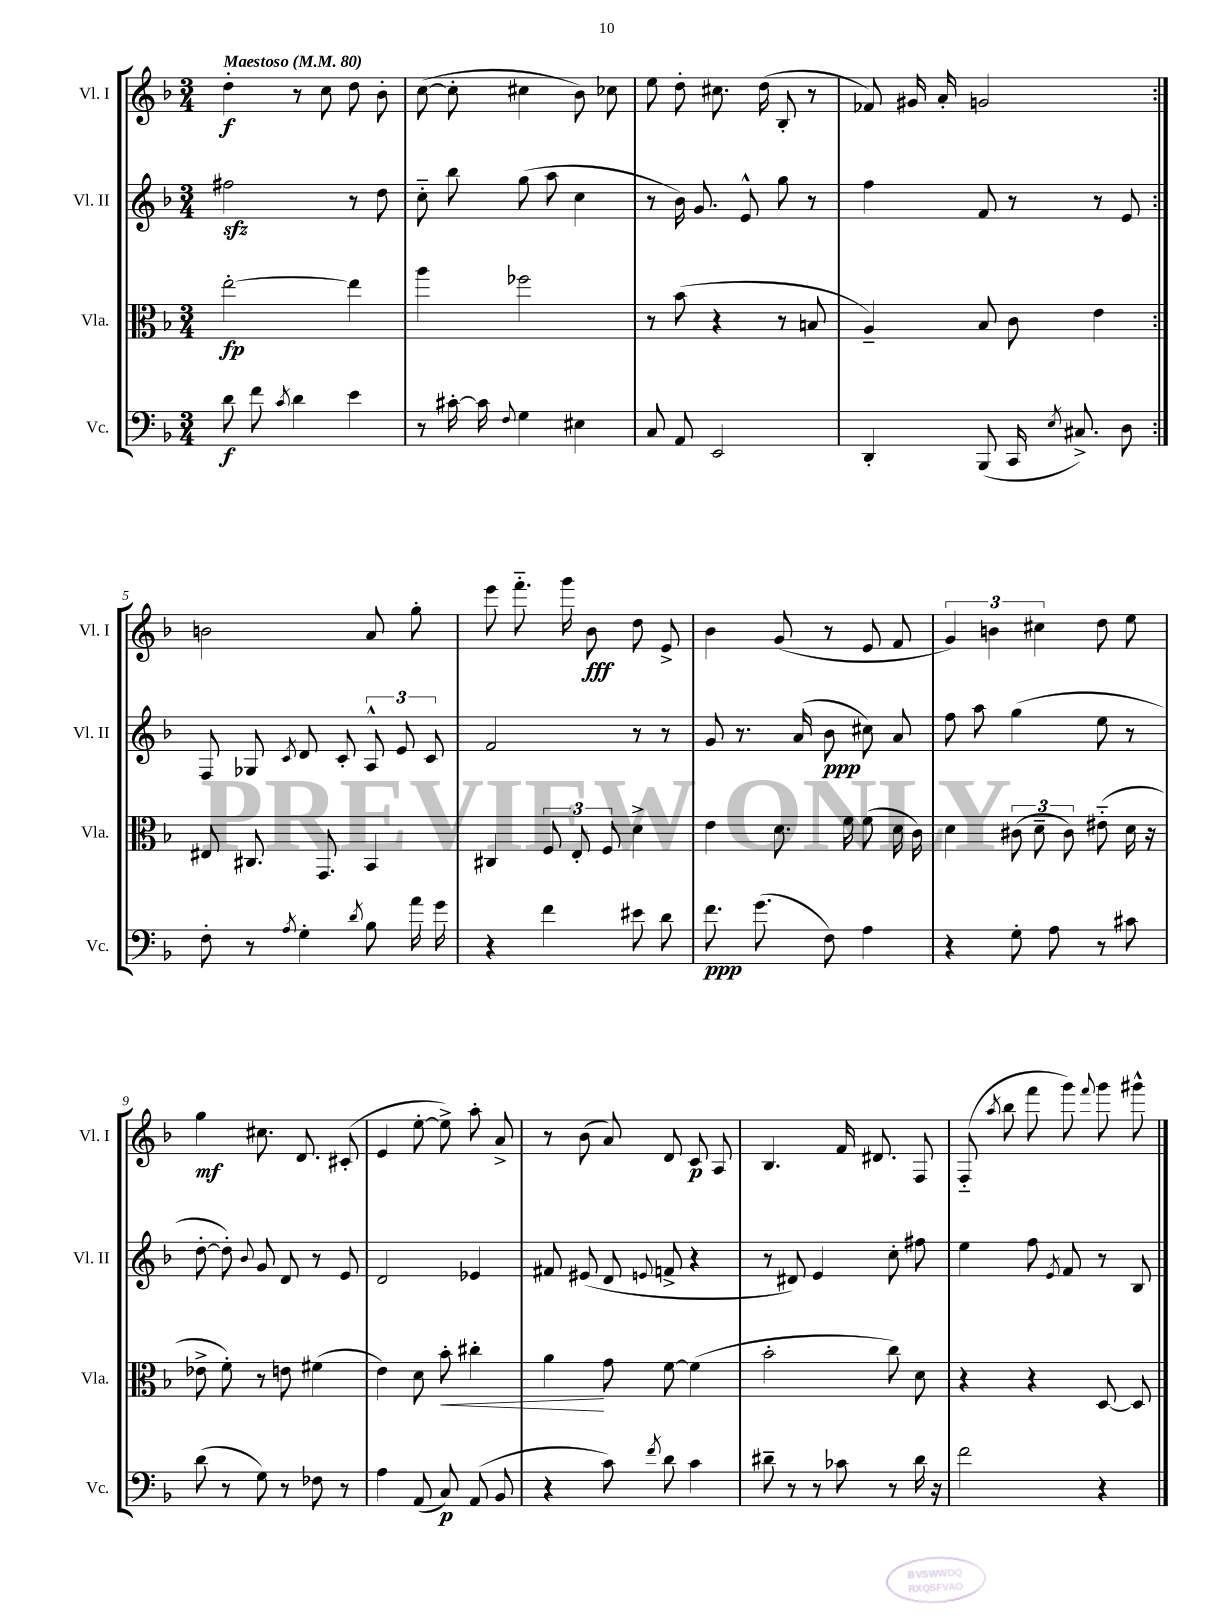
<<
\new StaffGroup <<
\new Staff = "s0" \with { instrumentName = "Vl. I" shortInstrumentName = "Vl. I" } {
    \clef treble \key f \major \numericTimeSignature \time 3/4 \tempo "Maestoso" 4 = 80
    \autoBeamOff \repeat volta 2 { d''4-.\f r8 c''8 d''8 bes'8-. |
    c''8~( c''8-. cis''4 bes'8) ces''8 |
    e''8 d''8-. cis''8. d''16( bes8-. r8 |
    fes'8) gis'16 a'16-. g'2 | }
    b'2 a'8 g''8-. |
    e'''8 f'''8.-_ g'''16 bes'8\fff d''8 e'8-> |
    bes'4 g'8( r8 e'8 f'8 |
    \tuplet 3/2 { g'4) b'4 cis''4 } d''8 e''8 |
    g''4\mf cis''8. d'8. cis'8-.( |
    e'4 e''8~-. e''8->) a''8-. a'8-> |
    r8 bes'8( a'8) d'8 c'8\p a8 |
    bes4. f'16 dis'8. f8 |
    f8-_( \acciaccatura { a''8 } bes''8 f'''8 g'''8) \appoggiatura { f'''8 } g'''8 gis'''8-^ \bar "|." |
}
\new Staff = "s1" \with { instrumentName = "Vl. II" shortInstrumentName = "Vl. II" } {
    \clef treble \key f \major \numericTimeSignature \time 3/4
    \autoBeamOff \repeat volta 2 { fis''2\sfz r8 d''8 |
    c''8-_ bes''8 g''8( a''8 c''4 |
    r8 bes'16) g'8. e'8-^ g''8 r8 |
    f''4 f'8 r8 r8 e'8 | }
    f8 ges8 \acciaccatura { c'8 } d'8 c'8-. \tuplet 3/2 { a8-^ e'8 c'8 } |
    f'2 r8 r8 |
    g'8 r8. a'16( bes'8\ppp cis''8) a'8 |
    f''8 a''8 g''4( e''8 r8 |
    d''8~-. d''8-.) \appoggiatura { bes'8 } g'8 d'8 r8 e'8 |
    d'2 ees'4 |
    fis'8 eis'8( d'8 \appoggiatura { e'8 } f'8-> r4 |
    r8 dis'8) e'4 c''8-. fis''8 |
    e''4 f''8 \acciaccatura { e'8 } f'8 r8 bes8 \bar "|." |
}
\new Staff = "s2" \with { instrumentName = "Vla." shortInstrumentName = "Vla." } {
    \clef alto \key f \major \numericTimeSignature \time 3/4
    \autoBeamOff \repeat volta 2 { e''2~-.\fp e''4 |
    a''4 fes''2 |
    r8 bes'8( r4 r8 b8 |
    a4--) bes8 c'8 e'4 | }
    eis8 cis8. g,8. bes,4 |
    cis4 \tuplet 3/2 { f8 e8-. f8 } d'4-> |
    e'4 d'8. f'16 f'8( d'16 c'16) |
    d'4 \tuplet 3/2 { cis'8( d'8-- cis'8) } eis'8-_( d'16 r16 |
    ees'8-> f'8-.) r8 e'8 fis'4( |
    e'4) d'8 bes'8-.\< cis''4-. |
    a'4\! g'8 f'8~ f'4( |
    bes'2-. c''8) d'8 |
    r4 r4 d8~ d8 \bar "|." |
}
\new Staff = "s3" \with { instrumentName = "Vc." shortInstrumentName = "Vc." } {
    \clef bass \key f \major \numericTimeSignature \time 3/4
    \autoBeamOff \repeat volta 2 { d'8\f f'8 \acciaccatura { c'8 } d'4 e'4 |
    r8 cis'16~-. cis'16 \appoggiatura { f8 } g4 eis4 |
    c8 a,8 e,2 |
    d,4-. bes,,8( c,16 \acciaccatura { e8 } cis8.->) d8 | }
    f8-. r8 \acciaccatura { a8 } g4-. \acciaccatura { d'8 } bes8 a'16 g'16 |
    r4 f'4 eis'8 d'8 |
    f'8.\ppp g'8.( f8) a4 |
    r4 g8-. a8 r8 cis'8 |
    d'8( r8 g8) r8 fes8 r8 |
    a4 a,8( c8\p) a,8( bes,8 |
    r4 c'8) \acciaccatura { f'8 } d'8 c'4 |
    dis'8-- r8 r8 ces'8 r8 dis'16 r16 |
    f'2 r4 \bar "|." |
}
>>
>>
